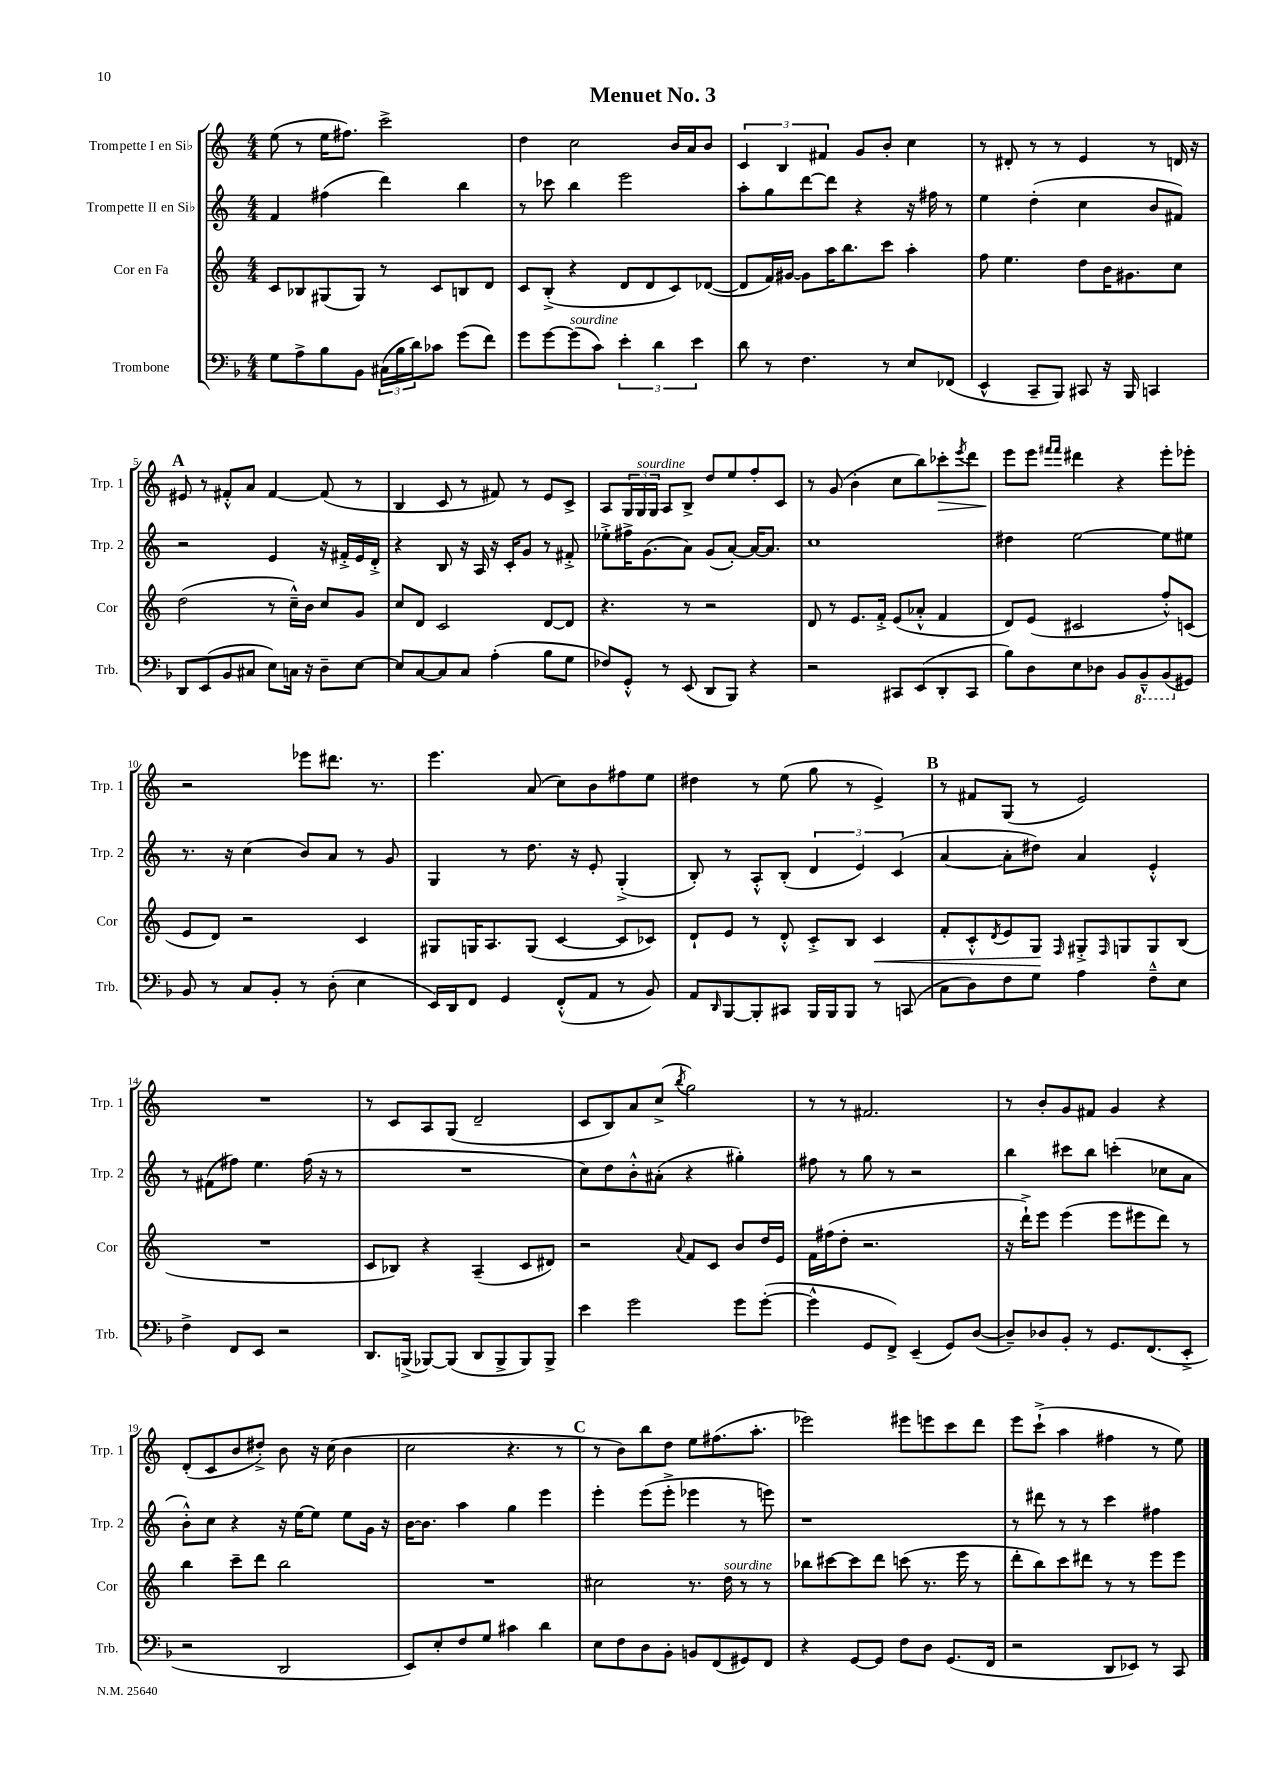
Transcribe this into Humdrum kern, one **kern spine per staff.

**kern	**kern	**dynam	**kern	**kern	**dynam
*part4	*part3	*part3	*part2	*part1	*part1
*staff4	*staff3	*staff3	*staff2	*staff1	*staff1
*I"Trombone	*I"Cor en Fa	*	*I"Trompette II en Si♭	*I"Trompette I en Si♭	*
*I'Trb.	*I'Cor	*	*I'Trp. 2	*I'Trp. 1	*
*clefF4	*clefG2	*	*clefG2	*clefG2	*
*k[b-]	*k[]	*	*k[]	*k[]	*
*M4/4	*M4/4	*	*M4/4	*M4/4	*
=1	=1	=1	=1	=1	=1
8G\L	8c/L	.	4f/	(8ee\	.
8A^\	8B-X/	.	.	8r	.
8B-\	(8G#X/	.	(4ff#X\	16ee\KL	.
.	.	.	.	8.ff#X\J)	.
8BB-\J	8G#/J)	.	.	.	.
(24C#X\LL	8r	.	4ddd\)	2ccc^\	.
24B-\	.	.	.	.	.
24d\J)	.	.	.	.	.
8c-X\J	8c/L	.	.	.	.
(8g\L	8Bn/	.	4bb\	.	.
8f\J)	8d/J	.	.	.	.
=2	=2	=2	=2	=2	=2
8g\L	8c/L	.	8r	4dd\	.
[8g\	(8B'^/J	.	8ccc-X\	.	.
!LO:TX:a:i:t=sourdine	!	!	!	!	!
(8g\]	4r	.	4bb\	2cc\	.
8c\J)	.	.	.	.	.
6e'\	8d/L	.	2eee\	.	.
.	8d/	.	.	.	.
6d\	.	.	.	.	.
.	8c/)	.	.	16b/LL	.
.	.	.	.	16a/J	.
6e\	.	.	.	.	.
.	([8d-X/J	.	.	8b/J	.
=3	=3	=3	=3	=3	=3
8d\	8d-/L]	.	8aa'\L	6c/	.
8r	16f/L)	.	8gg\	.	.
.	.	.	.	6B/	.
.	[16g#X/JJ	.	.	.	.
4.F\	8g#\L]	.	[8ddd\	.	.
.	.	.	.	6f#X/	.
.	16aa\K	.	8ddd\J]	.	.
.	8.bb\	.	.	.	.
.	.	.	4r	8g/L	.
8r	8ccc\J	.	.	8b'/J	.
8E/L	4aa'\	.	16r	4cc\	.
.	.	.	16ff#X\	.	.
(8FF-X/J	.	.	8r	.	.
=4	=4	=4	=4	=4	=4
4EE^^/	8ff\	.	4ee\	8r	.
.	4.ee\	.	.	8d#X'/	.
8CC~/L	.	.	(4dd'\	8r	.
8BBB-/J)	.	.	.	8r	.
8CC#X/	8dd\L	.	4cc\	4e/	.
16r	16b\K	.	.	.	.
16BBB-/	8.g#X\	.	.	.	.
4CCn/	.	.	8b/L	8r	.
.	8cc\J	.	8f#X/J)	16dn/	.
.	.	.	.	16r	.
!!LO:LB:g=z
!!LO:REH:place=s1:t=A
=5	=5	=5	=5	=5	=5
8DD/L	(2dd\	.	2r	8e#X/	.
(8EE/	.	.	.	8r	.
8BB-/	.	.	.	8f#X'^^/L	.
8C#X/J	.	.	.	8a/J	.
8E\L)	8r	.	4e/	[4f#/	.
16Cn\Jk	16cc~^^\LL)	.	.	.	.
16r	16b\JJ	.	.	.	.
8D~\L	8cc/L	.	16r	(8f#/]	.
.	.	.	16f#X'^/LL	.	.
[8E\J	8g/J	.	16e/	8r	.
.	.	.	16d'^/JJ	.	.
=6	=6	=6	=6	=6	=6
8E/L]	8cc/L	.	4r	4B/	.
[8C/	8d/J	.	.	.	.
8C/]	2c/	.	8B/	8c/	.
8C/J	.	.	16r	8r	.
.	.	.	16A/	.	.
(4A'\	.	.	16r	8f#X/)	.
.	.	.	16c'/KL	.	.
.	.	.	8g/J	8r	.
8B-\L	[8d/L	.	8r	8e/L	.
8G\J	8d/J]	.	8f#X'^/	8c^/J	.
=7	=7	=7	=7	=7	=7
8F-X/L)	4.r	.	8ee-X'^\L	8A/L	.
8GG'^^/J	.	.	16ff#X^\K	24G/L	.
!	!	!	!	!LO:TX:a:i:t=sourdine	!
.	.	.	.	24G/	.
.	.	.	(8.g\	.	.
.	.	.	.	24G/JJ	.
8r	.	.	.	8A/L	.
(8EE/	8r	.	8a\J)	8B^/J	.
8DD/L	2r	.	(8g/L	8dd/L	.
8BBB-/J)	.	.	[8a'/J)	8ee/	.
4r	.	.	16a/KL_	8ff'/	.
.	.	.	8.a/J]	.	.
.	.	.	.	8c/J	.
=8	=8	=8	=8	=8	=8
2r	8d/	.	1cc	8r	.
.	8r	.	.	(8g/	.
.	8.e/L	.	.	4b'\	.
.	16f'^/Jk	.	.	.	.
8CC#X/L	(8e/L	.	.	8cc\L	.
(8EE/	8a-X'^^/J	.	.	8bb\)	.
!	!	!	!	!	!LO:HP:b
8DD'/	4f/	.	.	8ccc-X'\	>
.	.	.	.	8qeee/	.
8CC#/J	.	.	.	8ddd\J	.
=9	=9	=9	=9	=9	=9
8B-\L)	8d/L)	.	4dd#X\	8eee\L	.
8D\	(8e/J	.	.	8eee\J	]
.	.	.	.	16qqfff#X/LL	.
.	.	.	.	16qqfff#/JJ	.
8E\	2c#X/	.	[2ee\	4ddd#X\	.
8D-X\J	.	.	.	.	.
8BB-/L	.	.	.	4r	.
*8ba	*	*	*	*	*
8BBB-~^^/	.	.	.	.	.
(8BBB-/	8ff'^^/L)	.	8ee\L]	8eee'\L	.
*X8ba	*	*	*	*	*
8GG#X/J)	(8cn/J	.	8ee#X\J	8eee-X'\J	.
!!LO:LB:g=z
=10	=10	=10	=10	=10	=10
8BB-/	8e/L	.	8.r	2r	.
8r	8d/J)	.	.	.	.
.	.	.	16r	.	.
8C/L	2r	.	(4cc\	.	.
8BB-'/J	.	.	.	.	.
8r	.	.	8b/L)	8eee-X\L	.
(8D'\	.	.	8a/J	8.ddd#X\J	.
4E\	4c/	.	8r	.	.
.	.	.	.	8.r	.
.	.	.	8g/	.	.
=11	=11	=11	=11	=11	=11
16EE/LL)	8G#X/L	.	4G/	4.eee\	.
16DD/J	.	.	.	.	.
8FF/J	16Gn/K	.	.	.	.
.	8.A/	.	.	.	.
4GG/	.	.	8r	.	.
.	(8G/J	.	8.dd\	(8a/	.
(8FF'^^/L	[4c/	.	.	8cc\L)	.
.	.	.	16r	.	.
8AA/J	.	.	8e'/	8b\	.
8r	8c/L]	.	(4G'^/	8ff#X\	.
8BB-/)	8c-X/J)	.	.	8ee\J	.
=12	=12	=12	=12	=12	=12
8AA/L	8d`/L	.	8B'/)	4dd#X\	.
16qqDD/	.	.	.	.	.
[8BBB-/	8e/J	.	8r	.	.
8BBB-'/]	8r	.	8A'^^/L	8r	.
8CC#X/J	8d'^^/	.	(8B'/J	(8ee\	.
16BBB-/LL	8c'^/L	.	6d/	8gg\	.
16BBB-/J	.	.	.	.	.
8BBB-/J	8B/J	.	.	8r	.
.	.	.	6e/)	.	.
!	!	!LO:HP:b	!	!	!
8r	4c/	<	.	4e^/)	.
.	.	.	(6c/	.	.
(8CCn/	.	.	.	.	.
!!LO:REH:place=s1:t=B
=13	=13	=13	=13	=13	=13
8C\L	8f'/L	.	[4a/	8r	.
8D\)	8c'^^/	.	.	8f#X/L	.
.	8qd/	.	.	.	.
8F\	8e/	.	8a'\L]	(8G/J	.
8G\J	8G/J	.	8dd#X\J)	8r	.
.	16qqF/	.	.	.	.
4A\	8G#X'^/L	[	4a/	2e/)	.
.	16qqF/	.	.	.	.
.	8Gn/	.	.	.	.
8F~^^\L	8G/	.	4e'^^/	.	.
8E\J	(8B/J	.	.	.	.
!!LO:LB:g=z
=14	=14	=14	=14	=14	=14
4F^\	1r	.	8r	1r	.
.	.	.	(8f#X\L	.	.
8FF/L	.	.	8ff#X\J)	.	.
8EE/J	.	.	4.ee\	.	.
2r	.	.	.	.	.
.	.	.	(16ff#\	.	.
.	.	.	16r	.	.
.	.	.	8r	.	.
=15	=15	=15	=15	=15	=15
8.DD/L	8c/L	.	1r	8r	.
.	8B-X/J)	.	.	8c/L	.
(16BBBn^/Jk	.	.	.	.	.
[8BBB-X/L)	4r	.	.	8A/	.
(8BBB-/J]	.	.	.	(8G/J	.
8DD/L	(4A~/	.	.	2d~/	.
8BBB-^/	.	.	.	.	.
8BBB-/)	8c/L	.	.	.	.
8BBB-^/J	8d#X/J)	.	.	.	.
=16	=16	=16	=16	=16	=16
4e\	2r	.	8cc\L)	8c/L	.
.	.	.	8dd\	8B/)	.
2g\	.	.	8b'^^\	8a/	.
.	.	.	(8a#X'\J	(8cc^/J	.
.	8qqa/	.	.	8qbb/	.
.	8f/L	.	4r	2gg\)	.
.	8c/J	.	.	.	.
8g\L	8b/L	.	4gg#X'\)	.	.
([8g'\J	16dd/L	.	.	.	.
.	16e/JJ	.	.	.	.
=17	=17	=17	=17	=17	=17
4g^^\]	16f\LL	.	8ff#X\	8r	.
.	(16ff#X\J	.	.	.	.
.	8dd'\J	.	8r	8r	.
8GG/L	2.r	.	8gg\	2.f#X/	.
8FF^/J)	.	.	8r	.	.
(4EE~/	.	.	2r	.	.
8GG/L)	.	.	.	.	.
([8D/J	.	.	.	.	.
=18	=18	=18	=18	=18	=18
8D~/L])	16r	.	4bb\	8r	.
.	16ddd`^\KL)	.	.	.	.
8D-X/	8eee\J	.	.	8b'/L	.
8BB-'/J	(4eee\	.	8ccc#X\L	8g/	.
8r	.	.	8bb\J	8f#X/J	.
8.GG/L	8eee\L	.	(4cccn'\	4g/	.
.	8eee#X\	.	.	.	.
(8.FF/	.	.	.	.	.
.	8ddd\J)	.	8cc-X\L	4r	.
8EE'^/J	8r	.	8a\J	.	.
!!LO:LB:g=z
=19	=19	=19	=19	=19	=19
2r	4bb\	.	8b'^^\L)	(8d'/L	.
.	.	.	8cc\J	8c/	.
.	8ccc~\L	.	4r	8b/	.
.	8ddd\J	.	.	8dd#X'^/J)	.
2DD/	2bb\	.	16r	8b\	.
.	.	.	[16ee\KL	.	.
.	.	.	8ee\J]	16r	.
.	.	.	.	(16cc\	.
.	.	.	8ee\L	4b\	.
.	.	.	16g\Jk	.	.
.	.	.	16r	.	.
=20	=20	=20	=20	=20	=20
8EE/L)	1r	.	[16b\KL	2cc\	.
.	.	.	8.b\J]	.	.
8E'/	.	.	.	.	.
8F/	.	.	4aa\	.	.
8G/J	.	.	.	.	.
4c#X\	.	.	4gg\	4.r	.
4d\	.	.	4eee\	.	.
.	.	.	.	8r	.
!!LO:REH:place=s1:t=C
=21	=21	=21	=21	=21	=21
8E\L	2cc#X\	.	4eee'\	8r	.
8F\	.	.	.	8b\L)	.
8D\	.	.	(8eee\L	8bb\	.
8BB-'\J	.	.	8eee'^\J	8dd\J	.
8BBn/L	8.r	.	4eee-X\	8ee\L	.
(8FF/	.	.	.	(8.ff#X\	.
!	!LO:TX:a:i:t=sourdine	!	!	!	!
.	16dd\	.	.	.	.
8GG#X/)	8r	.	8r	.	.
.	.	.	.	8.aa'\J	.
8FF/J	8r	.	8eeen\)	.	.
=22	=22	=22	=22	=22	=22
4r	8bb-X\L	.	1r	2eee-X\)	.
.	[8ccc#X\	.	.	.	.
[8GG/L	8ccc#\]	.	.	.	.
8GG/J]	8ddd\J	.	.	.	.
8F\L	(8cccn\	.	.	8eee#X\L	.
8D\J	8.r	.	.	8eeen\	.
(8.GG/L	.	.	.	8ccc\	.
.	16eee\	.	.	.	.
.	8r	.	.	8ddd\J	.
16FF/Jk	.	.	.	.	.
=23	=23	=23	=23	=23	=23
2r	8ddd'\L	.	8r	8eee\L	.
.	8bb\)	.	8ddd#X\	(8ccc`^\J	.
.	8ccc\	.	8r	4aa\	.
.	8ddd#X\J	.	8r	.	.
8DD/L	8r	.	4ccc\	4ff#X\	.
8EE-X/J)	8r	.	.	.	.
8r	8eee\L	.	4ff#X\	8r	.
8CC/	8eee\J	.	.	8ee\)	.
==	==	==	==	==	==
*-	*-	*-	*-	*-	*-
